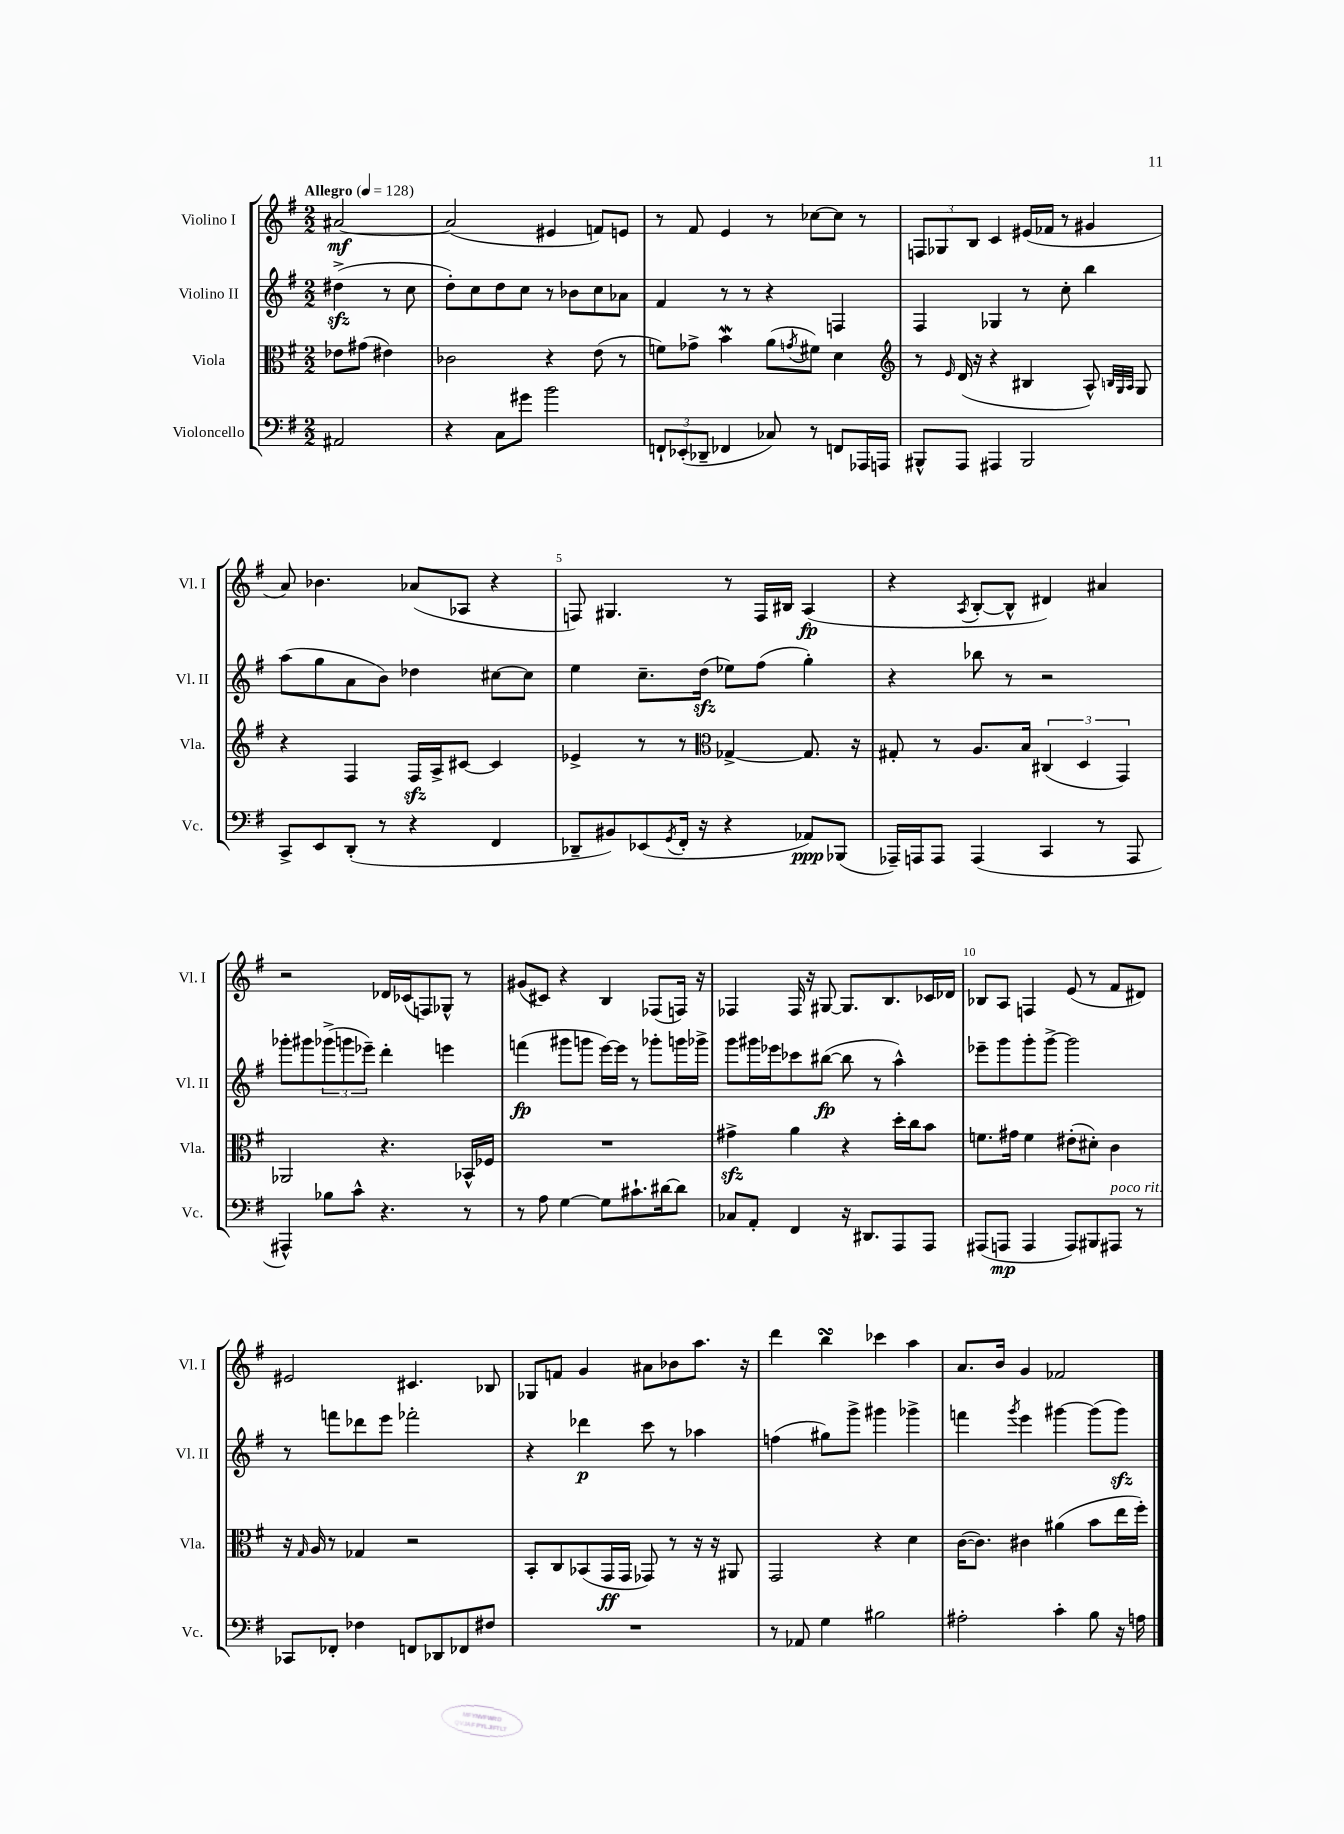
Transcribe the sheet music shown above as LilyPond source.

<<
\new StaffGroup <<
\new Staff = "s0" \with { instrumentName = "Violino I" shortInstrumentName = "Vl. I" } {
    \clef treble \key g \major \numericTimeSignature \time 2/2 \partial 2 \tempo "Allegro" 4 = 128
    ais'2~\mf |
    ais'2( eis'4 f'8) e'8 |
    r8 fis'8 e'4 r8 ces''8~ ces''8 r8 |
    \tuplet 3/2 { f8 ges8 b8 } c'4 eis'16( fes'16 r8 gis'4 |
    a'8) bes'4. aes'8( aes8 r4 |
    f8) gis4. r8 f16 bis16 a4\fp( |
    r4 \acciaccatura { a8 } b8~-. b8-^ dis'4) ais'4 |
    r2 des'16 ces'16( f8) ges8-^ r8 |
    gis'8( cis'8) r4 b4 fes8( f16) r16 |
    fes4 fes16 r16 gis8~ gis8. b8. ces'16 des'16 |
    bes8 a8 f4 e'8( r8 fis'8 dis'8) |
    eis'2 cis'4. bes8 |
    ges8 f'8 g'4 ais'8 bes'8 a''8. r16 |
    d'''4 b''4\turn ces'''4 a''4 |
    a'8. b'16 g'4 fes'2 \bar "|." |
}
\new Staff = "s1" \with { instrumentName = "Violino II" shortInstrumentName = "Vl. II" } {
    \clef treble \key g \major \numericTimeSignature \time 2/2 \partial 2
    dis''4->\sfz( r8 c''8 |
    d''8-.) c''8 d''8 c''8 r8 bes'8 c''8 aes'8 |
    fis'4 r8 r8 r4 f4 |
    fis4 ges4 r8 c''8-. b''4 |
    a''8( g''8 a'8 b'8) des''4 cis''8~ cis''8 |
    e''4 c''8.-- d''16\sfz( ees''8) fis''8( g''4-.) |
    r4 bes''8 r8 r2 |
    ges'''8-. gis'''8 \tuplet 3/2 { ges'''8->( g'''8 ees'''8--) } d'''4-. e'''4 |
    f'''4\fp( gis'''8 g'''8 e'''16~) e'''16 r8 ges'''8-. g'''16 ges'''16-> |
    g'''8 gis'''16 ees'''16 ces'''8 bis''8~\fp( bis''8 r8 a''4-^) |
    ees'''8-- g'''8 g'''8-. g'''8~-> g'''2 |
    r8 f'''8 des'''8 e'''8 fes'''2-. |
    r4 des'''4\p c'''8 r8 aes''4 |
    f''4( gis''8) g'''8-> gis'''4 ges'''4-> |
    f'''4 \acciaccatura { g'''8 } e'''4 gis'''4~ gis'''8( gis'''8\sfz) \bar "|." |
}
\new Staff = "s2" \with { instrumentName = "Viola" shortInstrumentName = "Vla." } {
    \clef alto \key g \major \numericTimeSignature \time 2/2 \partial 2
    ees'8 gis'8( eis'4) |
    ces'2 r4 e'8( r8 |
    f'8) ges'8-> b'4\mordent a'8( \acciaccatura { g'8 } fis'8) d'4 |
    \clef treble r8 \grace { e'16 } d'16( r16 r4 bis4 a8-^) \grace { b32 g32 a32 } g8 |
    r4 fis4 fis16\sfz a16-> cis'8~ cis'4 |
    ees'4-> r8 r8 \clef alto ges4~-> ges8. r16 |
    gis8-. r8 a8. b16 \tuplet 3/2 { cis4( d4 g,4) } |
    aes,2 r4. bes,16-^ fes16 |
    R1 |
    gis'4->\sfz a'4 r4 d''16-. c''16 b'8 |
    f'8. gis'16 f'4 eis'8-.( dis'8-.) c'4 |
    r16 \grace { g16 } a16 r8 ges4 r2 |
    b,8-. c8 bes,8( g,16\ff g,16 ges,8) r8 r16 r16 ais,8 |
    g,2 r4 d'4 |
    c'16~( c'8.) cis'4 ais'4( b'8 e''16 fis''16-.) \bar "|." |
}
\new Staff = "s3" \with { instrumentName = "Violoncello" shortInstrumentName = "Vc." } {
    \clef bass \key g \major \numericTimeSignature \time 2/2 \partial 2
    ais,2 |
    r4 c8 gis'8 b'2 |
    \tuplet 3/2 { f,8-! ees,8-.( des,8-- } fes,4 ces8) r8 f,8 aes,,16 a,,16 |
    bis,,8-^ a,,8 ais,,4 bis,,2 |
    c,8-> e,8 d,8-.( r8 r4 fis,4 |
    des,8-- bis,8) ees,8( \acciaccatura { g,8 } fis,16-. r16 r4 aes,8\ppp) bes,,8( |
    aes,,16--) a,,16 a,,8 a,,4( c,4 r8 a,,8 |
    ais,,4-^) bes8 c'8-^ r4. r8 |
    r8 a8 g4~ g8 cis'8.-! dis'16~ dis'8 |
    ces8 a,8-. fis,4 r16 dis,8. a,,8 a,,8 |
    ais,,8( a,,8\mp a,,4 a,,8) bis,,8 ais,,8^\markup { \italic "poco rit." } r8 |
    ces,8 fes,8-. fes4 f,8 des,8 fes,8 fis8 |
    R1 |
    r8 aes,8 g4 bis2 |
    ais2-. c'4-. b8 r16 a16 \bar "|." |
}
>>
>>
\layout { \context { \Score \override BarNumber.break-visibility = ##(#f #t #t) barNumberVisibility = #(every-nth-bar-number-visible 5) } }
